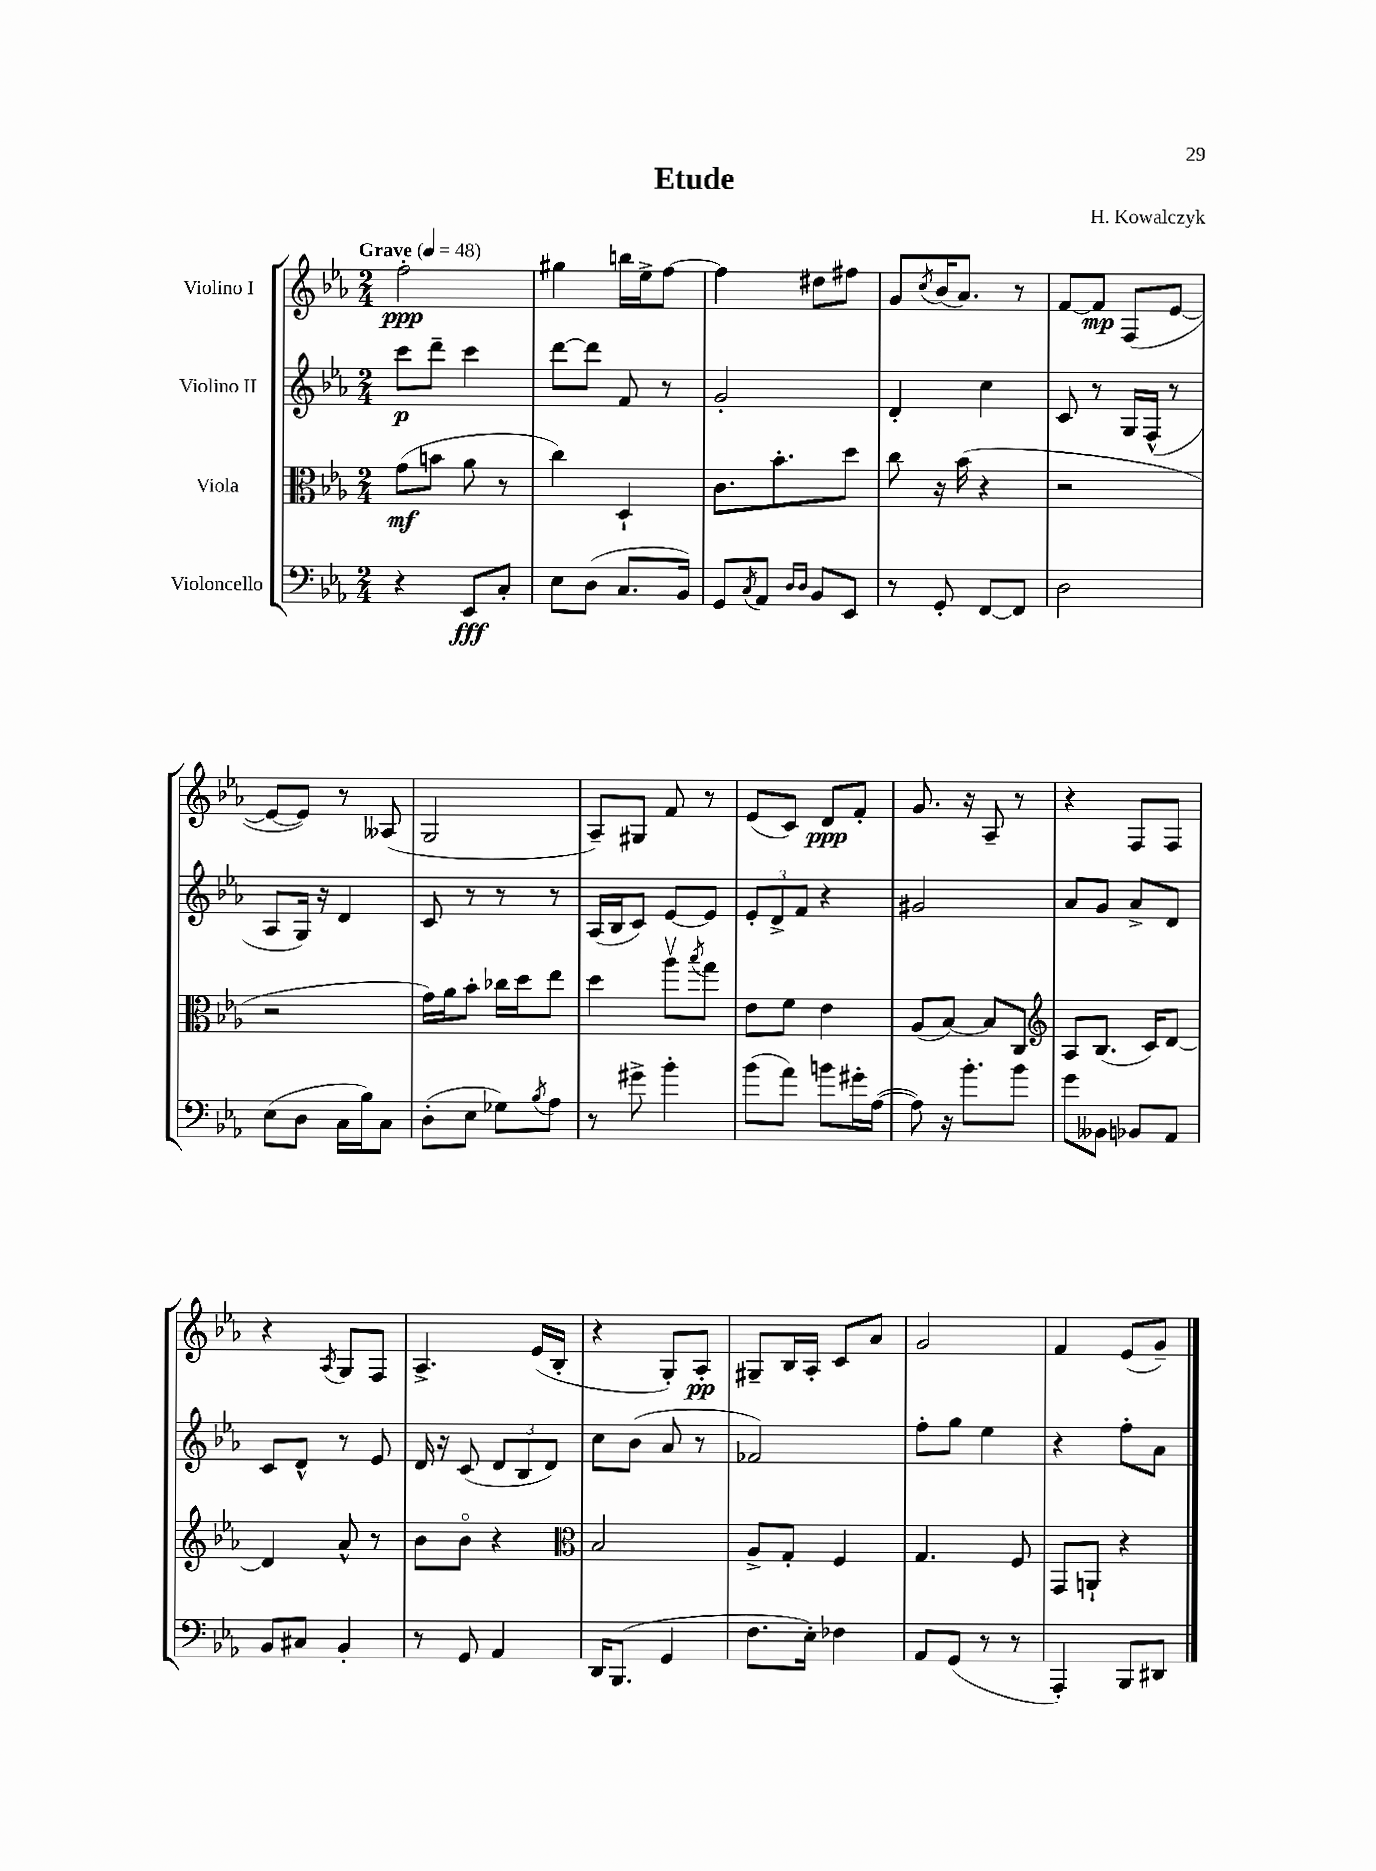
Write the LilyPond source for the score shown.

\header { title = "Etude" composer = "H. Kowalczyk" }
<<
\new StaffGroup <<
\new Staff = "s0" \with { instrumentName = "Violino I" } {
    \clef treble \key ees \major \numericTimeSignature \time 2/4 \tempo "Grave" 4 = 48
    f''2-.\ppp |
    gis''4 b''16 ees''16-> f''8~ |
    f''4 dis''8 fis''8 |
    g'8 \acciaccatura { c''8 } bes'16( aes'8.) r8 |
    f'8~ f'8\mp f8( ees'8~ |
    ees'8~ ees'8) r8 aeses8( |
    g2 |
    aes8--) gis8 f'8 r8 |
    ees'8( c'8) d'8\ppp f'8-. |
    g'8. r16 aes8-- r8 |
    r4 f8 f8 |
    r4 \acciaccatura { aes8 } g8 f8 |
    aes4.-> ees'16( bes16-. |
    r4 g8-.) aes8-.\pp |
    gis8-- bes16 aes16-. c'8 aes'8 |
    g'2 |
    f'4 ees'8( g'8--) \bar "|." |
}
\new Staff = "s1" \with { instrumentName = "Violino II" } {
    \clef treble \key ees \major \numericTimeSignature \time 2/4
    c'''8\p d'''8-- c'''4 |
    d'''8~ d'''8 f'8 r8 |
    g'2-. |
    d'4-. c''4 |
    c'8 r8 g16 f16-^( r8 |
    aes8 g16) r16 d'4 |
    c'8 r8 r8 r8 |
    aes16( bes16 c'8) ees'8~ ees'8 |
    \tuplet 3/2 { ees'8-. d'8-> f'8 } r4 |
    gis'2 |
    aes'8 g'8 aes'8-> d'8 |
    c'8 d'8-^ r8 ees'8 |
    d'16 r16 c'8( \tuplet 3/2 { d'8 bes8 d'8) } |
    c''8 bes'8( aes'8 r8 |
    fes'2) |
    f''8-. g''8 ees''4 |
    r4 f''8-. aes'8 \bar "|." |
}
\new Staff = "s2" \with { instrumentName = "Viola" } {
    \clef alto \key ees \major \numericTimeSignature \time 2/4
    g'8\mf( b'8 aes'8 r8 |
    c''4) d4-! |
    c'8. bes'8.-. d''8 |
    c''8 r16 bes'16( r4 |
    r2 |
    r2 |
    g'16) aes'16 bes'8-. ces''16 d''16 ees''8 |
    d''4 aes''8\upbow \acciaccatura { bes''8 } g''8 |
    ees'8 f'8 ees'4 |
    aes8( bes8~) bes8 c8 |
    \clef treble aes8 bes8.( c'16) d'8~ |
    d'4 aes'8-^ r8 |
    bes'8 bes'8\flageolet r4 |
    \clef alto bes2 |
    aes8-> g8-. f4 |
    g4. f8 |
    g,8 a,8-! r4 \bar "|." |
}
\new Staff = "s3" \with { instrumentName = "Violoncello" } {
    \clef bass \key ees \major \numericTimeSignature \time 2/4
    r4 ees,8\fff c8-. |
    ees8 d8( c8. bes,16) |
    g,8 \acciaccatura { c8 } aes,8 \grace { d16 d16 } bes,8 ees,8 |
    r8 g,8-. f,8~ f,8 |
    d2 |
    ees8( d8 c16 bes16) c8 |
    d8-.( ees8 ges8) \acciaccatura { bes8 } aes8 |
    r8 gis'8-> bes'4-. |
    bes'8( aes'8) b'8 gis'16-. aes16~( |
    aes8) r16 bes'8.-. bes'8 |
    g'8 beses,8 bes,8 aes,8 |
    bes,8 cis8 bes,4-. |
    r8 g,8 aes,4 |
    d,16 bes,,8.( g,4 |
    f8. ees16-.) fes4 |
    aes,8 g,8( r8 r8 |
    aes,,4-.) bes,,8 dis,8 \bar "|." |
}
>>
>>
\layout { \context { \Score \remove "Bar_number_engraver" } }
